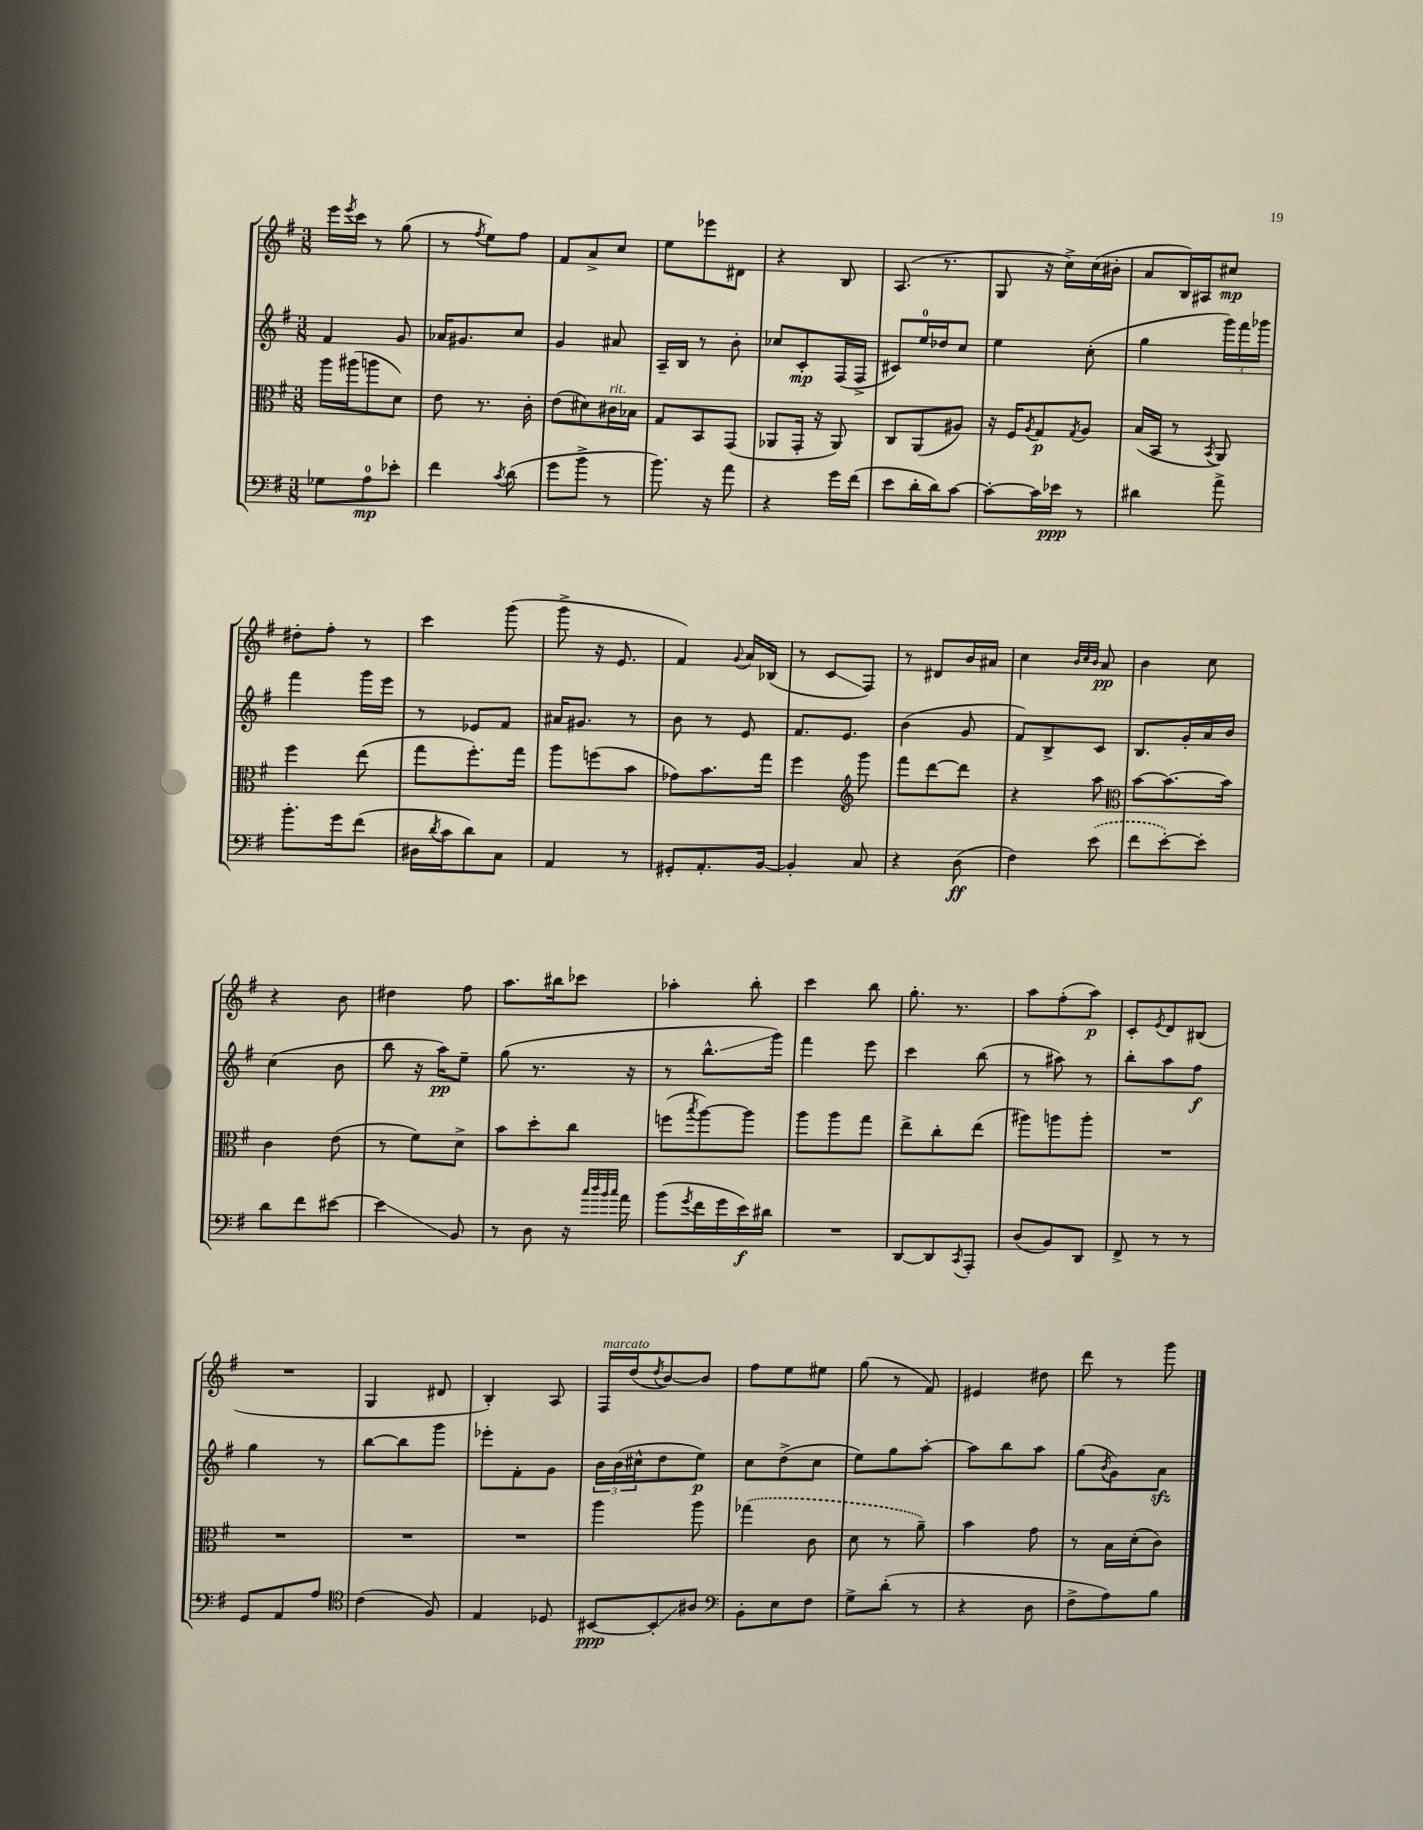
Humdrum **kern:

**kern	**kern	**kern	**kern
*staff4	*staff3	*staff2	*staff1
*clefF4	*clefC3	*clefG2	*clefG2
*k[f#]	*k[f#]	*k[f#]	*k[f#]
*M3/8	*M3/8	*M3/8	*M3/8
8G-	16aa	4f#	16eee
.	.	.	8qeee
.	(16aa#	.	16ccc
8A	8aa	.	8r
8e-'	8d)	8g	(8gg
=	=	=	=
4f#	8e	16a-	8r
.	.	8.g#	.
.	.	.	8qff#
.	8.r	.	8ee)
8qc	.	.	.
(8d	.	8cc	8ff#
.	16c'	.	.
=	=	=	=
8g	(8e	4g	8f#
8b^	8d#)	.	8a^
8r	16c#	8a#	8cc
.	16B-	.	.
=	=	=	=
8.b)	8G	16A~	8ee
.	.	16B	.
.	8BB	8r	8eee-
16r	.	.	.
8a	(8GG	8b'	8d#
=	=	=	=
4r	8AA-	8cc-	4r
.	16GG'	8c'	.
.	16r	.	.
16g	8AA-)	(16F#	8B
(16f#	.	16F#^	.
=	=	=	=
8e	8C	8c#)	(8.A
16d'	(8AA	16ee	.
16d)	.	16dd-	8.r
[8c	8A#)	8cc	.
=	=	=	=
8c'_	16r	4ee	8G
.	16F#	.	.
.	8qA	.	.
16c]	8G	.	16r
16e-	.	.	16cc^)
.	8qG	.	.
8r	8A	(8cc'	(16cc
.	.	.	16b#'
=	=	=	=
4d#	(16B	4gg	8a
.	16BB	.	.
.	8r	.	16B)
.	.	.	16A#
.	8qBB	.	.
8a^	8AA)	24ggg)	8cc#
.	.	24fff#	.
.	.	24ggg-	.
=	=	=	=
8.b'	4ff#	4fff#	8dd#'
.	.	.	8ff#'
16g	.	.	.
(8f#	(8ee	16ggg	8r
.	.	16eee	.
=	=	=	=
16D#	8gg	8r	4ccc
8qd	.	.	.
16c	.	.	.
8d)	8.ff#')	8e-	.
8C	.	8f#	(8ggg
.	16gg	.	.
=	=	=	=
4AA	8aa	16a#	8ggg^
.	.	8.g#	.
.	(8ff	.	16r
.	.	.	8.e
8r	8b	8r	.
=	=	=	=
8GG#'	8g-)	8b	4f#)
8.AA'	8.b	8r	.
.	.	.	8qqg
.	.	8e	16a
[16BB	16gg	.	(16B-
=	=	=	=
4BB']	4ff#	8.f#	8r
.	.	.	8c
.	.	8.e	.
*	*clefG2	*	*
8C	8ggg	.	8F#)
=	=	=	=
4r	8fff#	(4b	8r
.	[8ddd	.	8d#
(8D	8ddd]	8g	16b
.	.	.	16a#
=	=	=	=
4F#)	4r	8f#)	4cc
.	.	8B^	.
.	.	.	32qqb
.	.	.	32qqcc
.	.	.	32qqb
(8e	8aa	8c	8a
=	=	=	=
*	*clefC3	*	*
8f#	[8b	8.B	4b
[8e')	8.b_	.	.
.	.	16g'	.
8e']	.	16a	8cc
.	16b]	16b	.
=	=	=	=
8d	4c	(4cc	4r
8f#	.	.	.
[8e#	(8e	8b	8b
=	=	=	=
4e#]	8r	8bb	4dd#
.	8f#)	16r	.
.	.	16aa)	.
8BB	8d^	8ee~	8ff#
=	=	=	=
8r	8b	(8gg	8.aa
8D	8dd'	8.r	.
.	.	.	16bb#
16r	8cc	.	8ccc-
32qqcc	.	.	.
32qqdd	.	.	.
32qqb	.	.	.
32qqcc	.	.	.
16a	.	16r	.
=	=	=	=
(8b	(8ff	8r	4aa-'
8qg	8qbb	.	.
16f#	[8aa)	8.bb^^	.
16g	.	.	.
16e)	8aa]	.	8bb'
16d#	.	16ggg)	.
=	=	=	=
4.r	8aa	4fff#	4ccc
.	8aa	.	.
.	8gg	8eee	8bb
=	=	=	=
[8DD	8ee^	4ccc	8.gg'
8DD]	8cc'	.	.
.	.	.	8.r
8qCC	.	.	.
8AAA'	(8ee	(8bb	.
=	=	=	=
(8D	8aa#)	8r	8aa
8BB)	8aa	8aa#)	(8ff#'
8DD	8aa'	8r	8aa)
=	=	=	=
8FF#^	4.r	8bb'	8c'
.	.	.	8qe
8r	.	8aa	8d
8r	.	8ff#	(8B#
=	=	=	=
8GG	4.r	4gg	4.r
8AA	.	.	.
8A	.	8r	.
=	=	=	=
*clefC4	*	*	*
(4c	4.r	[8bb	4G
.	.	8bb]	.
8F#)	.	8ggg	8d#
=	=	=	=
4E	4.r	8eee-'	4B')
.	.	8f#'	.
8D-	.	8g	8A
=	=	=	=
[8BB#	4aa	24b	16F#
.	.	(24b	.
.	.	.	(16dd
.	.	24cc#^^	.
.	.	.	8qdd
8BB#']	.	8dd	[8b)
8A#	8aa	8ee)	8b]
=	=	=	=
*clefF4	*	*	*
8BB'	(4gg-	8cc	8ff#
8E	.	(8dd^	8ee
8F#	8c	8cc	8ee#
=	=	=	=
8G^	8d	8ee)	(8gg
(8d'	8r	8gg	8r
8r	8a~)	[8aa'	8f#)
=	=	=	=
4r	4b	8aa]	4e#
.	.	8bb	.
8D	8g	8aa	8dd#
=	=	=	=
8F#^	8r	(8gg	8ddd
.	.	8qb	.
8A)	16B	8g)	8r
.	(16d'	.	.
8B	8c)	8a	8ggg
==	==	==	==
*-	*-	*-	*-
